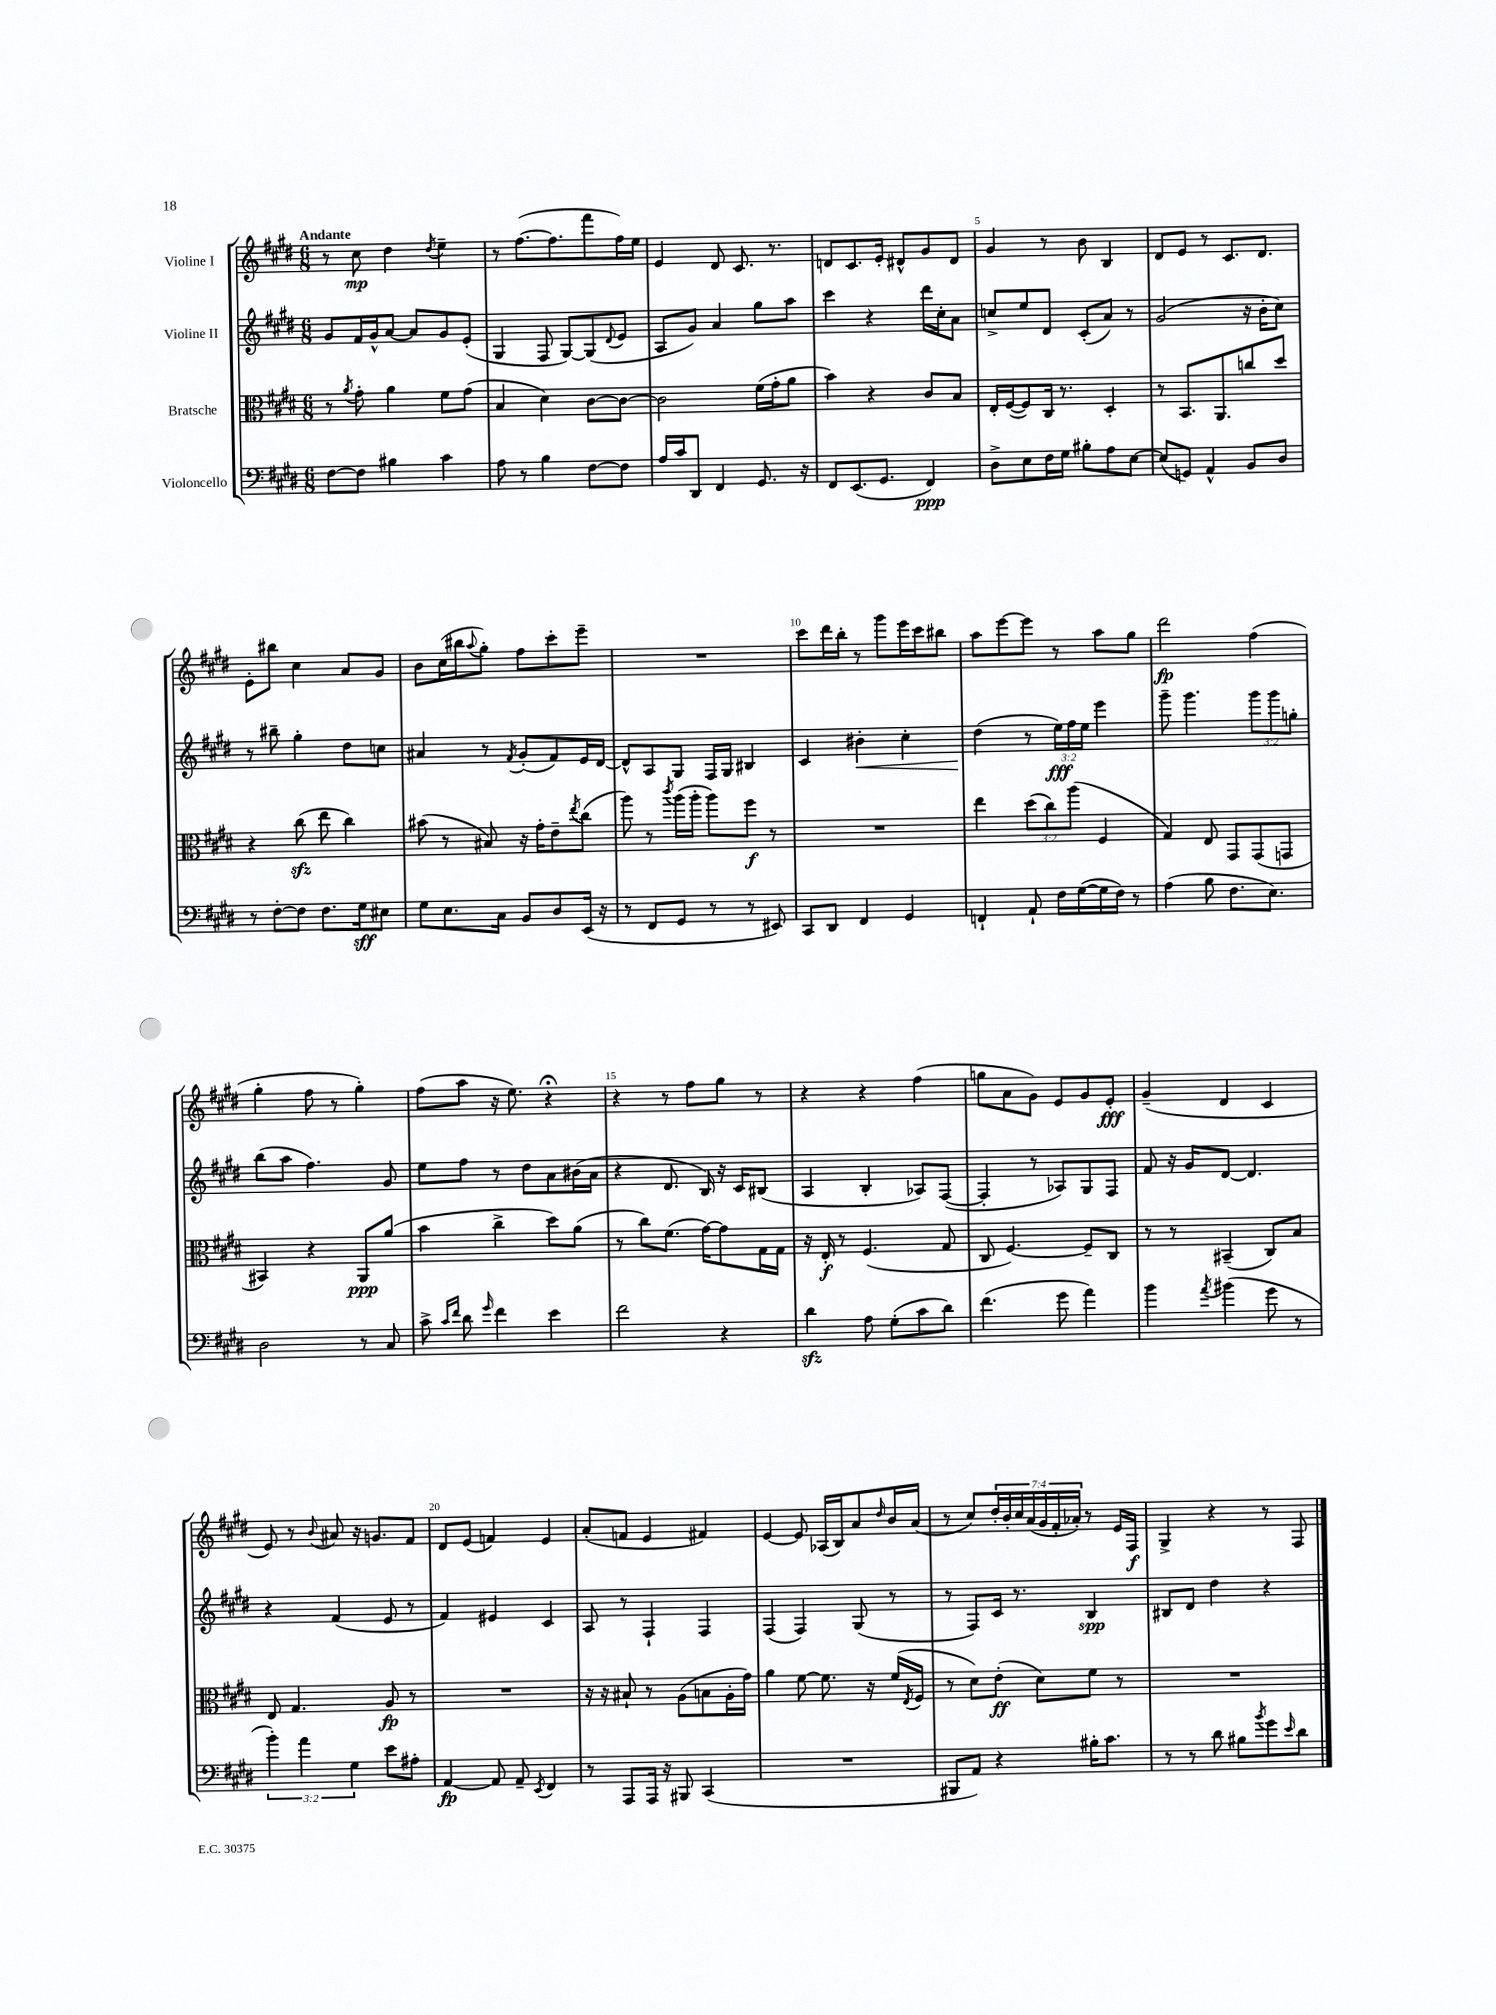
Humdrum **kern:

**kern	**kern	**kern	**kern
*staff4	*staff3	*staff2	*staff1
*clefF4	*clefC3	*clefG2	*clefG2
*k[f#c#g#d#]	*k[f#c#g#d#]	*k[f#c#g#d#]	*k[f#c#g#d#]
*M6/8	*M6/8	*M6/8	*M6/8
[8F#	8r	8g#	8r
.	8qa	.	.
8F#]	8g#'	16f#	8cc#
.	.	16g#^^	.
4B#	4a	[8a	4dd#
.	.	8a]	.
.	.	.	8qdd#
4c#	8f#	8g#	4ee~
.	(8g#	(8e'	.
=	=	=	=
8A	4B	4G#	8r
8r	.	.	([8.ff#
4B	4d#)	8F#	.
.	.	.	8.ff#]
.	.	[8G#)	.
[8F#	[8c#	(8G#]	8fff#
.	.	8qqd#	.
8F#]	8c#_	8e	16ff#)
.	.	.	16ee
=	=	=	=
16A	2c#]	8A	4e
16c#	.	.	.
8DD#	.	8g#)	.
4FF#	.	4a	8d#
.	.	.	8.c#
8.GG#	(16f#	8gg#	.
.	16g#'	.	8.r
.	8a	8aa	.
16r	.	.	.
=	=	=	=
8FF#	4b)	4ccc#	8d
(8.EE	.	.	8.c#
.	4r	4r	.
8.GG#	.	.	16e'
.	.	.	8d#^^
4FF#)	8c#	16ddd#	8g#
.	.	16cc#'	.
.	8B	8a	8d#
=	=	=	=
8D#^	16E'	8cc^	4g#
.	([16F#	.	.
8E	8F#])	8ee	.
16F#	16C#	8d#	8r
16G#	8.r	.	.
8B#'	.	(8c#'	8b
8A	4D#'	8a)	4B
[8E	.	8r	.
=	=	=	=
(8E]	8r	(2g#	8d#
8GG)	8.BB	.	8e
4AA^^	.	.	8r
.	8.AA	.	.
.	.	.	8.c#
8BB	8cc	16r	.
.	.	16b'	8.d#
8D#	8dd#	8cc#)	.
=	=	=	=
8r	4r	8r	8e'
[8F#'	.	8bb#~	8bb#
8F#]	(8cc#	4gg#'	4cc#
8.F#	8ee	.	.
.	4cc#)	8dd#	8a
16G#	.	.	.
8E#	.	8cc	8g#
=	=	=	=
8G#	(8b#	4a#	8b
8.E	8r	.	(16cc#
.	.	.	16bb#
.	.	.	8qqaa
.	8B#)	8r	8gg#')
16C#	.	.	.
.	.	8qf#	.
8BB	16r	(8g#'	8ff#
.	16g#'	.	.
8D#	8e~	8f#)	8ccc#'
.	8qee	.	.
(16EE	(8cc#	16e	8eee~
16r	.	[16d#	.
=	=	=	=
8r	8aa)	8d#^^]	2.r
8FF#	8r	8A	.
.	8qccc#	.	.
8GG#	(16aa	8G#	.
.	16aa'	.	.
8r	8aa)	16F#	.
.	.	16G#	.
8r	8ff#	4B#	.
8EE#)	8r	.	.
=	=	=	=
8CC#	2.r	4c#	8ccc#
8DD#	.	.	16ddd#
.	.	.	16bb'
4FF#	.	4b#'	8r
.	.	.	8ggg#
4GG#	.	4cc#'	16eee
.	.	.	16ccc#
.	.	.	8bb#
=	=	=	=
4FF`	4ee	(4dd#	8aa
.	.	.	[8eee
8AA`	(12dd#	8r	8eee]
.	12cc#)	.	.
16F#	.	24ee)	8r
.	(12aa	24ff#	.
([16G#	.	.	.
.	.	24ee	.
16G#]	4F#	4eee	8aa
16F#)	.	.	.
8r	.	.	8gg#
=	=	=	=
(4A	4G#)	8ggg#~	2ddd#
.	.	4.ggg#	.
8B	8E	.	.
8.F#	8GG#	.	.
.	(8GG#	12ggg#	(4ff#
8.E)	.	.	.
.	.	12ggg#	.
.	8GG	.	.
.	.	12gg'	.
=	=	=	=
2D#	4BB#)	(8bb	4gg#'
.	.	8aa	.
.	4r	4.ff#)	8ff#
.	.	.	8r
8r	8AA	.	4gg#')
8C#	(8a	8g#	.
=	=	=	=
8c#^	4b	8ee	(8ff#
16qqc#	.	.	.
16qqf#	.	.	.
8d#	.	8ff#	8aa
16qqg#	.	.	.
4f#	4cc#^	8r	16r
.	.	.	8.ee)
.	.	8dd#	.
4e	8dd#)	8a	4r;
.	(8a	(16b#	.
.	.	16a	.
=	=	=	=
2f#	8r	4r	4r
.	8cc#)	.	.
.	(8.f#	8.d#	8r
.	.	.	8ff#
.	[16g#)	16B)	.
4r	8g#]	16r	8gg#
.	.	16c#	.
.	16G#	(8B#	8r
.	16G#	.	.
=	=	=	=
4d#	16r	4A	4r
.	16E'	.	.
.	8r	.	.
8A	(4.F#	4B'	4r
(8G#'	.	.	.
8c#	.	8A-)	(4ff#
8d#)	8G#	([8F#	.
=	=	=	=
(4.f#	8C#	4F#']	8gg
.	[4.F#)	.	8a
.	.	8r	8g#)
8g#	.	8A-)	8e
4a)	8F#~]	8G#	8g#
.	8C#	8F#	8e'
=	=	=	=
4b	8r	8f#	(4g#~
.	8r	16r	.
.	.	16g#	.
8qa	.	.	.
(4b#	(4BB#~	[8d#	4d#
.	.	4.d#]	.
8g#	8C#)	.	4c#
8r	8B	.	.
=	=	=	=
6b')	8E	4r	8e)
.	4.G#	.	8r
6a	.	.	.
.	.	.	8qqb
.	.	(4f#	8a#
6G#	.	.	.
.	.	.	16r
.	.	.	8.g
8e	8A	8e	.
8A#'	8r	8r	8f#
=	=	=	=
[4AA	2.r	4f#)	8d#
.	.	.	(8e
8AA]	.	4e#	4f)
8AA~	.	.	.
8qEE	.	.	.
4FF#	.	4c#	4e
=	=	=	=
8r	16r	8A	(8a'
.	16r	.	.
8AAA	8B#`	8r	8f
16AAA	8r	4F#`	4e
16r	.	.	.
8BBB#	(8A	.	.
(4CC#	8B	4F#	4f#)
.	16A'	.	.
.	16g#)	.	.
=	=	=	=
2.r	4a	(4F#	[4e
.	[8f#	4F#)	8e]
.	8.f#]	.	(16A-
.	.	.	16B)
.	.	(8G#	8a
.	16r	.	.
.	.	.	16qqdd#
.	(16f#	8r	16b
.	8qE	.	.
.	16F#	.	(16a
=	=	=	=
8BBB#	8r	8r	8r
8AA)	8d#)	8F#)	8cc#)
4r	(8e'	16c#	28dd#'
.	.	.	28b'
.	.	8.r	.
.	.	.	28cc#
.	.	.	(28a
.	8d#)	.	.
.	.	.	28g#
.	.	.	28f#'
.	.	.	28a-')
16B#'	8f#	4B	8r
8.c#	.	.	.
.	8r	.	16e
.	.	.	16F#
=	=	=	=
8r	2.r	8B#	4G#^
8r	.	8d#	.
8d#	.	4dd#	4r
8B#	.	.	.
8qb	.	.	.
8g#	.	4r	8r
16qqe	.	.	.
8d#	.	.	8F#
==	==	==	==
*-	*-	*-	*-
